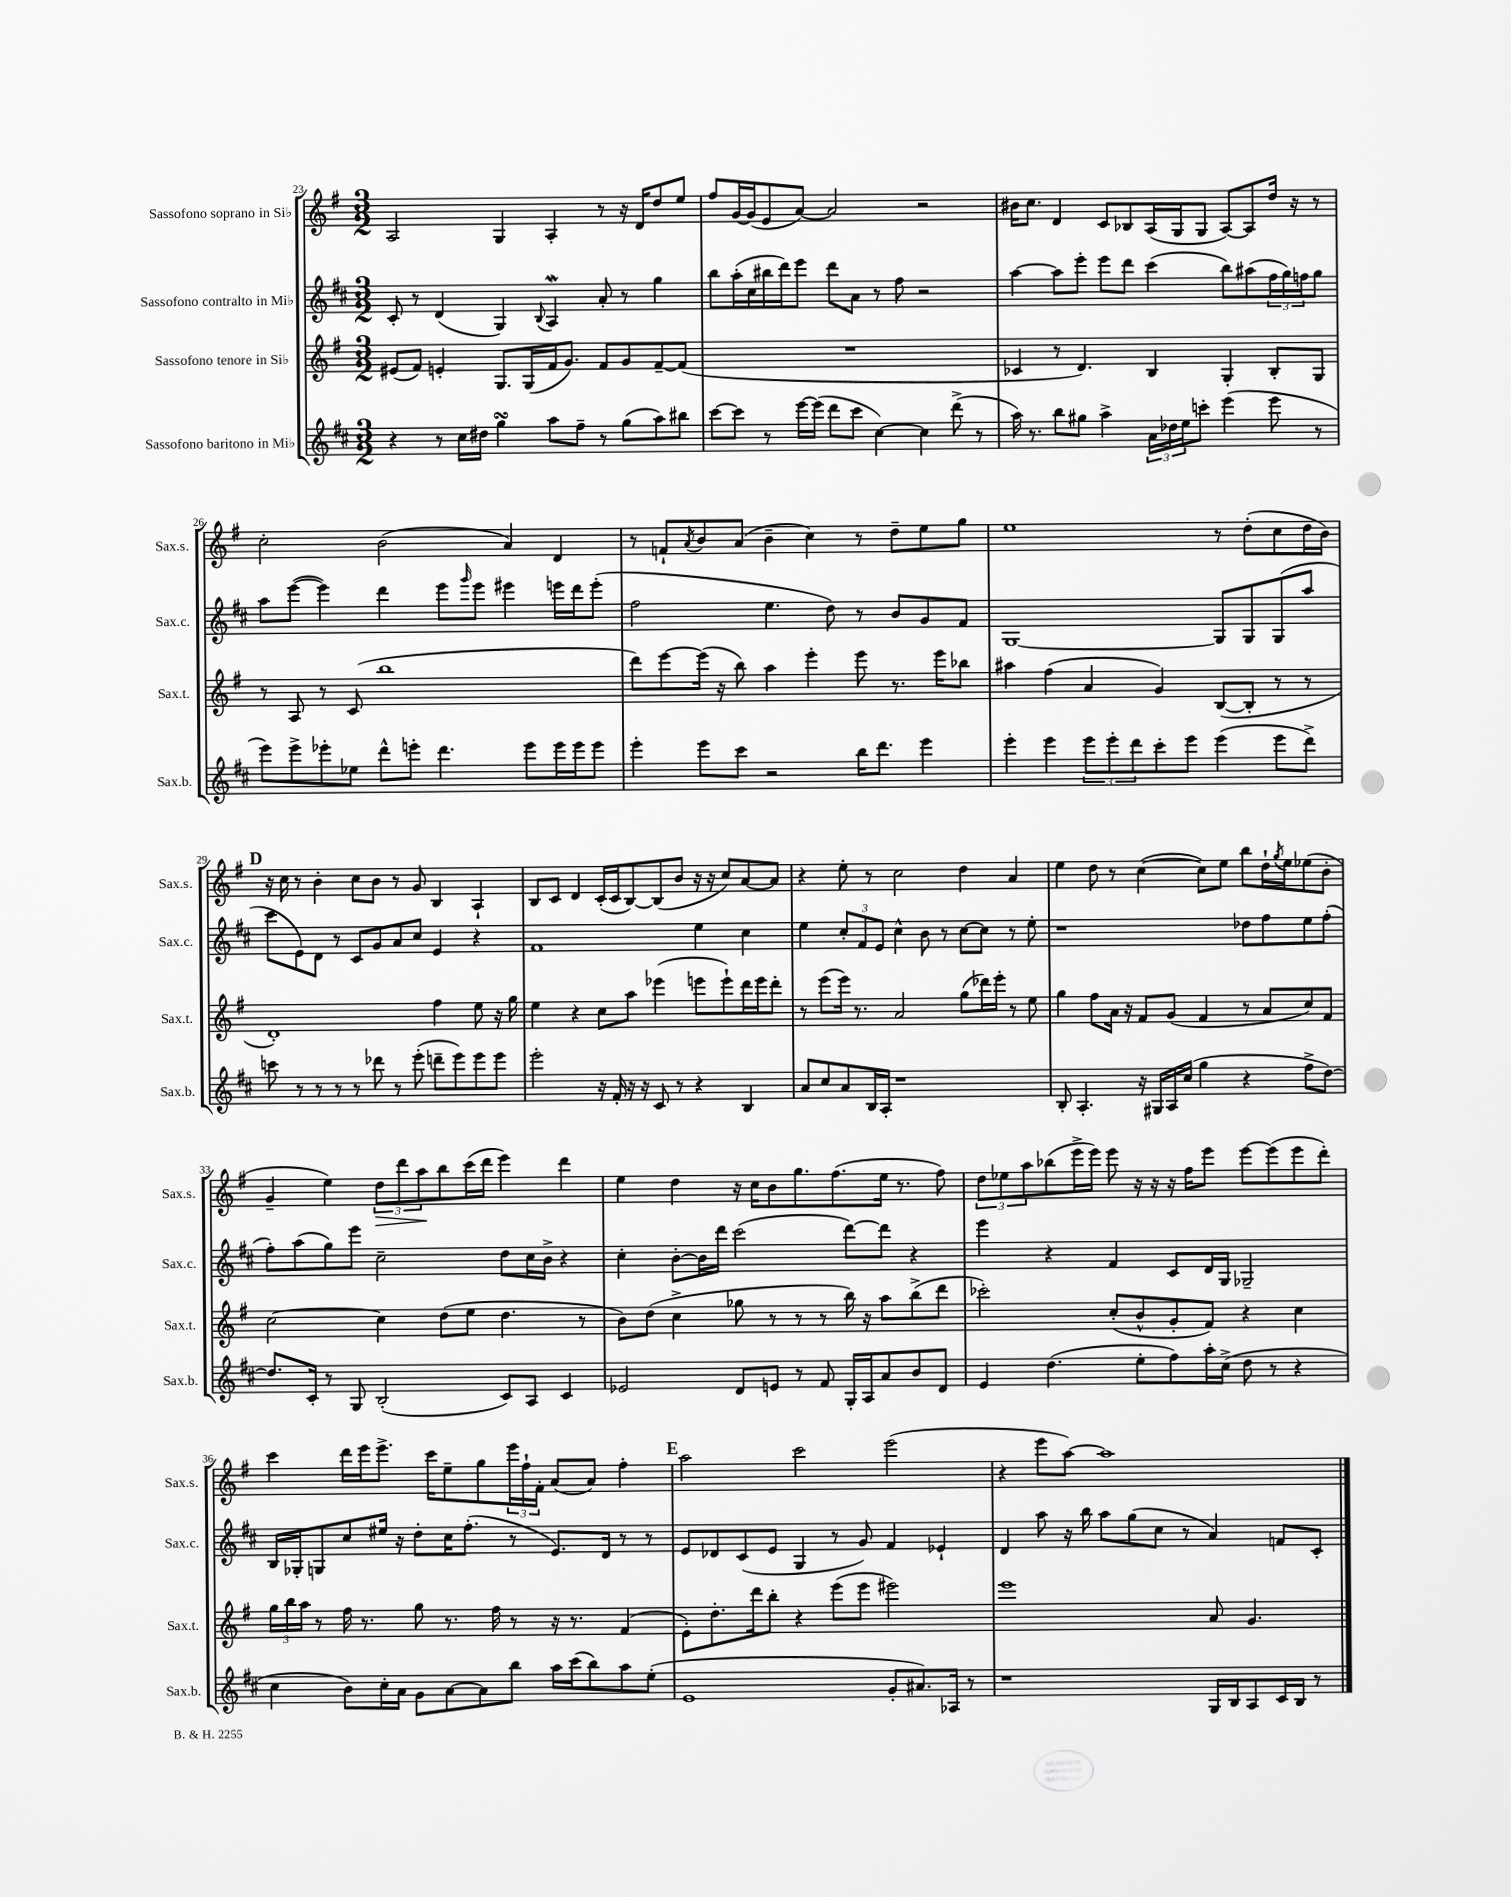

**kern	**kern	**kern	**kern
*staff4	*staff3	*staff2	*staff1
*clefG2	*clefG2	*clefG2	*clefG2
*k[f#c#]	*k[f#]	*k[f#c#]	*k[f#]
*M3/2	*M3/2	*M3/2	*M3/2
4r	(8e#	8c#'	2A
.	8f#)	8r	.
8r	4e'	(4d	.
16cc#	.	.	.
16dd#	.	.	.
4gg	8.G	4G)	4G
.	(16G	.	.
.	.	8qqB	.
8aa	16f#	4A	4A'
.	8.g)	.	.
8ff#~	.	.	.
8r	8f#	8a'	8r
(8gg	8g	8r	16r
.	.	.	16d
8aa)	[8f#~	4gg	8dd
8bb#	(8f#]	.	8ee
=	=	=	=
[8ccc#	1.r	8bb	8ff#
8ccc#]	.	(16aa'	[16g
.	.	16cc#	(16g]
8r	.	16bb#	8e
.	.	16ddd)	.
[16eee	.	8eee	[8a)
(16eee]	.	.	.
8ddd	.	8ddd	2a]
8ccc#	.	8a	.
[4cc#)	.	8r	.
.	.	8ff#	.
4cc#]	.	2r	2r
(8ddd^	.	.	.
8r	.	.	.
=	=	=	=
16aa)	4c-	[4aa	16b#
8.r	.	.	8.cc
8bb	8r	8aa]	4d
8gg#	4.d)	8eee'	.
4aa^	.	8eee	8c
.	.	8ddd	8B-
24a	4B	(4ccc#	(16A
24dd-	.	.	.
.	.	.	16G
24ee	.	.	.
8ccc'	.	.	8G
(4eee	4G'	8bb)	[8A)
.	.	(8aa#	8A]
8eee	8B'	24ff#	16dd
.	.	24gg)	.
.	.	.	16r
.	.	24ff	.
8r	8G	8gg	8r
=	=	=	=
8eee)	8r	8aa	2cc'
8eee^	8A	([8eee	.
8eee-'	8r	4eee])	.
8ee-	(8c	.	.
8ddd^^	1bb	4ddd	(2b
8eee'	.	.	.
4.ddd	.	8eee	.
.	.	16qqggg	.
.	.	8eee	.
.	.	4eee#	4a)
8eee	.	.	.
16eee	.	16eee	4d
16eee	.	16ddd	.
8eee	.	(8eee'	.
=	=	=	=
4eee'	8ddd)	2ff#	8r
.	[8eee	.	8f`
.	.	.	8qa
8eee	(16eee]	.	8b
.	16r	.	.
8ccc#	8bb)	.	(8a
2r	4aa	4.ee	4b~
.	4eee'	.	4cc)
.	.	8dd)	.
16bb	8eee	8r	8r
8.ddd	.	.	.
.	8.r	8b	8dd~
4eee	.	8g	8ee
.	16eee	.	.
.	8bb-	8f#	8gg
=	=	=	=
4eee'	4aa#	[1G	1ee
4eee	(4ff#	.	.
12eee	4a	.	.
12eee'	.	.	.
12ddd	.	.	.
8ccc#'	4g)	.	.
8eee	.	.	.
(4eee	([8B	8G]	8r
.	8B']	8G	(8dd'
8eee	8r	(8G	8cc
8ddd^)	8r	8aa	16dd
.	.	.	16b)
=	=	=	=
8ccc	1d')	8ccc#	16r
.	.	.	16cc
8r	.	8e)	8r
8r	.	8d	4b'
8r	.	8r	.
8r	.	8c#	8cc
8ddd-	.	8g	8b
8r	.	8a	8r
(8eee'	.	8cc#	8g
8ddd~	4ff#	4e	4B
8eee)	.	.	.
8eee	8ee	4r	4A`
8eee	16r	.	.
.	16gg	.	.
=	=	=	=
2eee'	4ee	1f#	8B
.	.	.	8c
.	4r	.	4d
16r	8cc	.	(16c'
16f#'	.	.	16c
16r	8aa	.	[8B)
16r	.	.	.
8c#	(4eee-	.	(8B]
8r	.	.	8b
4r	8eee	4ee	16r
.	.	.	16r
.	8eee`)	.	8cc)
4B	16ddd	4cc#	[8a
.	16eee	.	.
.	8ddd'	.	8a]
=	=	=	=
8a	8r	4ee	4r
8cc#	(8eee	.	.
8a	16eee)	12cc#'	8ee'
.	8.r	.	.
.	.	12f#	.
16B	.	.	8r
.	.	12e	.
16A'	.	.	.
1r	2a	4cc#^^	2cc
.	.	8b	.
.	.	8r	.
.	(8gg	[8cc#	4dd
.	16ddd-)	8cc#]	.
.	16eee'	.	.
.	8r	8r	4a
.	8ee	8ee'	.
=	=	=	=
8B'	4gg	1r	4ee
4.A'	.	.	.
.	8ff#	.	8dd
.	16a	.	8r
.	16r	.	.
16r	8f#	.	([4cc
16G#	.	.	.
16A	(8g	.	.
(16cc#	.	.	.
4gg	4f#	.	8cc])
.	.	.	8ee
4r	8r	8dd-	8bb
.	8a	8ff#	16dd`
.	.	.	8qgg
.	.	.	16ee
8ff#^	8cc)	8ee	(8ee-
[8dd)	8f#	(8ff#'	8b'
=	=	=	=
8.dd]	[2cc	8ff#')	4g~
.	.	(8aa	.
16c#'	.	.	.
8r	.	8gg)	4ee)
8G	.	8eee	.
(2B'	4cc]	2cc#~	12dd
.	.	.	12ddd
.	.	.	12aa
.	(8dd	.	8bb
.	8ee	.	(16ccc
.	.	.	16ddd
8c#)	4.dd	8dd	4eee)
8A	.	16cc#	.
.	.	16b^	.
4c#	.	4r	4ddd
.	8r	.	.
=	=	=	=
2e-	8b)	4cc#'	4ee
.	(8dd	.	.
.	4cc^	[8b'	4dd
.	.	16b]	.
.	.	16ddd	.
8d	8gg-	(2ccc#	16r
.	.	.	16cc
8e	8r	.	8b
8r	8r	.	8.gg
8f#	8r	.	.
.	.	.	(8.ff#
16G'	16bb)	[8ddd)	.
16A	16r	.	.
8a	8aa	8ddd]	16ee
.	.	.	8.r
8b	(8bb^	4r	.
8d	8ddd	.	8ff#)
=	=	=	=
4e	2ccc-')	4eee	12dd
.	.	.	12ee-
.	.	.	12aa
(4.dd	.	4r	(8bb-
.	.	.	16eee^
.	.	.	16eee)
.	(8cc'	4f#	8eee
8ee'	8b^^	.	16r
.	.	.	16r
8ff#)	8g'	8c#	16r
.	.	.	16ff#
16aa'	8f#)	16d	8eee
(16cc#^	.	16G	.
8dd	4r	2G-~	[8eee
8r	.	.	(8eee]
4r	4cc	.	8eee
.	.	.	8ddd')
=	=	=	=
4cc#	24gg	16B	4ccc
.	24bb	.	.
.	.	16G-'	.
.	24aa	.	.
.	8r	8G	.
8b)	16ff#	8cc#	16ddd
.	8.r	.	16eee
16cc#'	.	16ee#	8.eee^
16a	.	16r	.
8g	8gg	8dd'	.
.	.	.	16ccc
[8a	8.r	16cc#	8ee~
.	.	(8.ff#'	.
8a]	.	.	8gg
.	16ff#	.	.
8bb	8r	8r	24eee
.	.	.	24ff#`
.	.	.	24f#'
16aa	16r	8.e)	(8a
(16ccc#	8.r	.	.
8bb)	.	.	8a)
.	.	16d	.
8aa	(4f#	8r	4ff#'
(8ee'	.	8r	.
=	=	=	=
1e	8e')	8e	2aa
.	8.dd'	8d-	.
.	.	(8c#	.
.	16ddd	.	.
.	8bb'	8e	.
.	4r	4G	2ccc
.	(8eee	8r	.
.	8eee	8g)	.
8g'	2eee#)	4f#	(2eee
8.a#)	.	.	.
.	.	4e-`	.
16A-	.	.	.
8r	.	.	.
=	=	=	=
1r	1eee	4d	4r
.	.	8aa	8eee
.	.	16r	[8aa)
.	.	16bb	.
.	.	8aa	1aa]
.	.	(8gg	.
.	.	8cc#	.
.	.	8r	.
16G	8a	4a)	.
16B	.	.	.
8A	4.g	.	.
16c#	.	8f	.
16B	.	.	.
8r	.	8c#'	.
==	==	==	==
*-	*-	*-	*-
